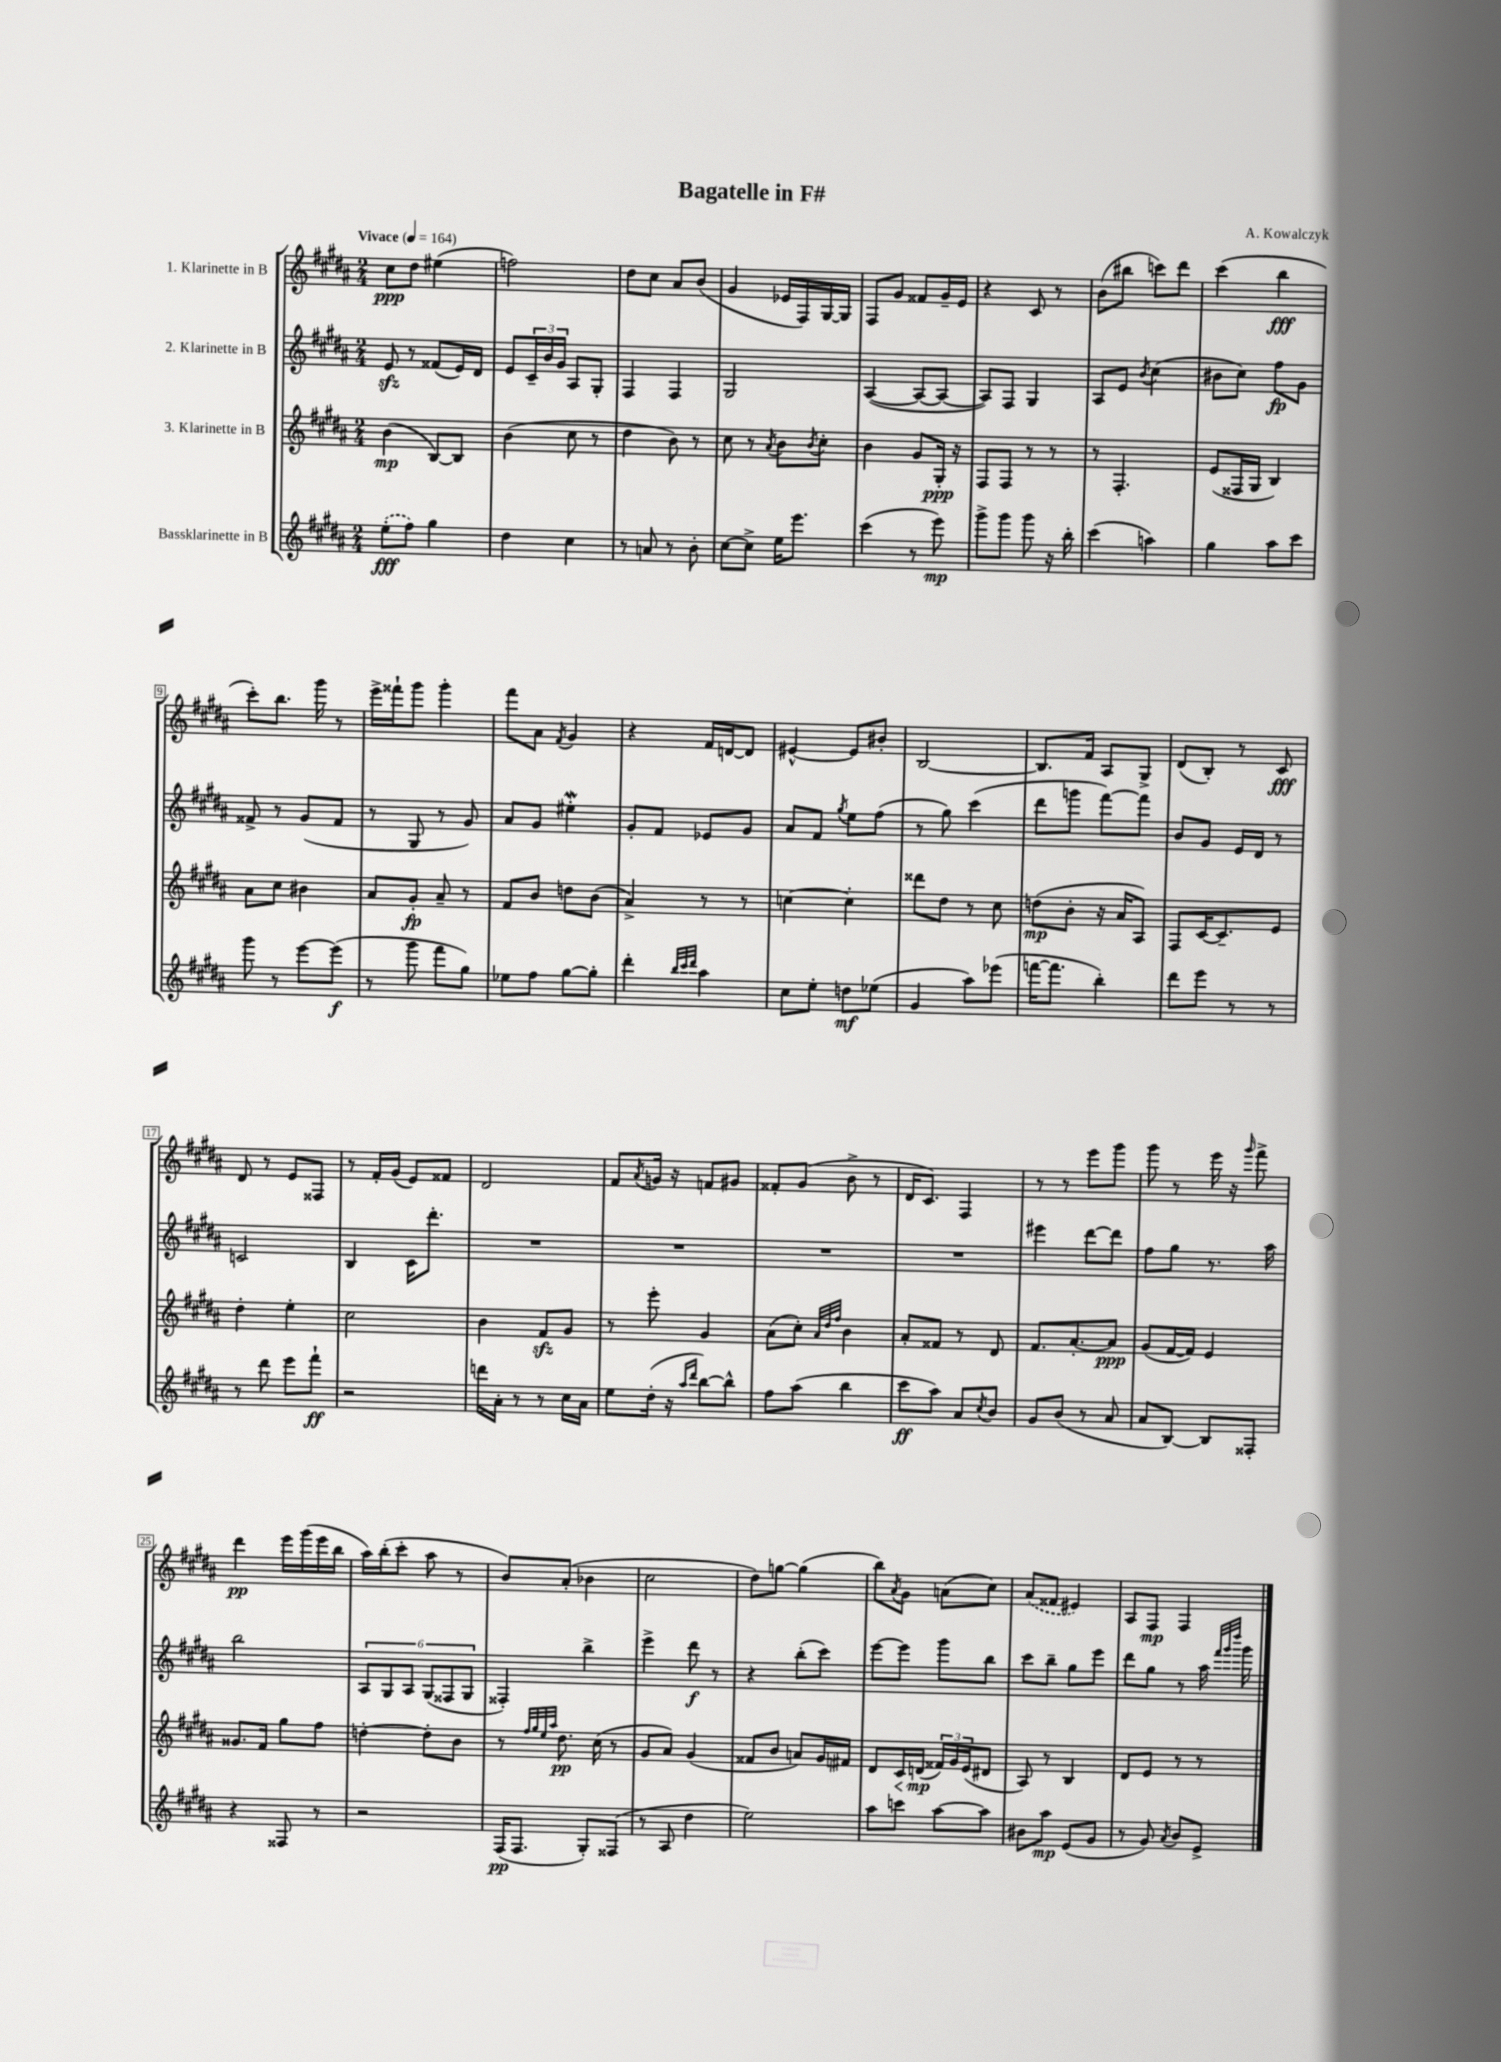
\header { title = "Bagatelle in F#" composer = "A. Kowalczyk" }
<<
\new StaffGroup <<
\new Staff = "s0" \with { instrumentName = "1. Klarinette in B" } {
    \clef treble \key b \major \numericTimeSignature \time 2/4 \tempo "Vivace" 4 = 164
    cis''8\ppp dis''8 eis''4( |
    f''2) |
    dis''8 cis''8 ais'8 b'8( |
    gis'4 ees'16 fis16) gis16~ gis16 |
    fis8 gis'8 fisis'8 gis'16-- e'16 |
    r4 cis'8 r8 |
    b'8( bis''8 c'''8) dis'''8 |
    cis'''4( b''4\fff |
    cis'''8-.) b''8. gis'''16 r8 |
    e'''16-> fisis'''16-! gis'''8 gis'''4-. |
    fis'''8 ais'8 \acciaccatura { fis'8 } gis'4 |
    r4 fis'16 d'16~ d'8 |
    eis'4~-^ eis'8 bis'8-. |
    b2~ |
    b8. fis'16 ais8 gis8-> |
    dis'8( b8-.) r8 cis'8\fff |
    dis'8 r8 e'8 fisis8 |
    r8 fis'16-. gis'16( e'8) fisis'8 |
    dis'2 |
    fis'8 \acciaccatura { ais'8 } g'16 r16 f'8 gis'8 |
    fisis'8-. gis'8( b'8-> r8 |
    dis'16 cis'8.) fis4 |
    r8 r8 e'''8 gis'''8 |
    gis'''8 r8 e'''16 r16 \grace { gis'''16 } fis'''8-> |
    dis'''4\pp e'''16 gis'''16( e'''16 b''16 |
    ais''16) b''16-.( cis'''8-. ais''8 r8 |
    b'8) ais'8-.( bes'4 |
    cis''2 |
    dis''8) g''8~ g''4( |
    b''8) \acciaccatura { ais'8 } gis'8 a'8( cis''8) |
    \once \slurDashed ais'8( fisis'8 eis'4) |
    ais8 fis8\mp fis4 \bar "|." |
}
\new Staff = "s1" \with { instrumentName = "2. Klarinette in B" } {
    \clef treble \key b \major \numericTimeSignature \time 2/4
    e'8\sfz r8 fisis'8( e'16) dis'16 |
    e'8 \tuplet 3/2 { cis'16-- b'16 gis'16 } ais8 gis8-. |
    fis4 fis4 |
    gis2 |
    ais4~( ais8~ ais8~ |
    ais8) fis8 gis4 |
    ais8 e'8 \acciaccatura { b'8 } cis''4( |
    bis'8 cis''8) fis''8\fp gis'8 |
    fisis'8-> r8 gis'8( fisis'8 |
    r8 gis8 r8 gis'8) |
    ais'8 gis'8 eis''4-.\mordent |
    gis'8-. fis'8 ees'8 gis'8 |
    ais'8 fis'8 \acciaccatura { gis''8 } e''8 fis''8( |
    r8 gis''8) cis'''4( |
    dis'''8 g'''8 fis'''8~) fis'''8 |
    b'8 gis'8 e'16 dis'16 r8 |
    c'2 |
    b4 cis'16 dis'''8.-. |
    R2 |
    R2 |
    R2 |
    R2 |
    eis'''4 dis'''8~ dis'''8 |
    fis''8 gis''8 r8. ais''16 |
    b''2 |
    \tuplet 6/4 { ais8 gis8 ais8 gis8( fisis8 gis8 } |
    fisis4-.) b''4-> |
    e'''4-> dis'''8\f r8 |
    r4 b''8-.( cis'''8) |
    e'''8~ e'''8 gis'''8 b''8 |
    cis'''8 b''8-- gis''8 e'''8 |
    dis'''8 gis''8 r8 ais''16 \grace { fis'''32 gis'''32 dis''''32 } gis'''16 \bar "|." |
}
\new Staff = "s2" \with { instrumentName = "3. Klarinette in B" } {
    \clef treble \key b \major \numericTimeSignature \time 2/4
    b'4\mp( b8~) b8 |
    b'4( cis''8 r8 |
    dis''4 b'8) r8 |
    cis''8 r8 \acciaccatura { ais'8 } b'8 \acciaccatura { b'8 } cis''8-. |
    b'4 gis'8 gis16-.\ppp r16 |
    fis8 fis8 r8 r8 |
    r8 fis4.-. |
    e'8( fisis16 gis16 b4) |
    ais'8 cis''8 bis'4 |
    ais'8 gis'8-.\fp ais'8-- r8 |
    fis'8 b'8 d''8 b'8( |
    ais'4->) r8 r8 |
    c''4~ c''4-. |
    disis'''8 dis''8 r8 cis''8 |
    d''8\mp( b'8-. r16 ais'16 ais8) |
    fis8 cis'16~ cis'8.-- e'8 |
    dis''4-. e''4-. |
    cis''2 |
    b'4 fis'8\sfz gis'8 |
    r8 e'''8-. gis'4 |
    ais'8( cis''8-.) \grace { ais'32 dis''32 fis''32 } b'4 |
    ais'8-. fisis'8 r8 dis'8 |
    fis'8. ais'8.~-. ais'8\ppp |
    gis'8( fis'16~ fis'16) e'4 |
    gisis'8. fis'16 gis''8 fis''8 |
    d''4~-. d''8-. b'8 |
    r8 \grace { fis''32 gis''32 e''32 ais''32 } dis''8.\pp cis''16( r8 |
    gis'8 ais'8) gis'4( |
    fisis'8 b'8 a'8) gis'16 fis'16 |
    dis'8 cis'16\< d'16\mp\!( \tuplet 3/2 { fisis'16) gis'16 e'16( } dis'8 |
    ais8) r8 b4 |
    dis'8 e'8 r8 r8 \bar "|." |
}
\new Staff = "s3" \with { instrumentName = "Bassklarinette in B" } {
    \clef treble \key b \major \numericTimeSignature \time 2/4
    \once \slurDashed e''8-.\fff( fis''8) gis''4 |
    dis''4 cis''4 |
    r8 a'8 r8 b'8-. |
    cis''8~ cis''8-> e''16 e'''8. |
    cis'''4( r8 e'''8\mp) |
    gis'''8-> gis'''8 gis'''8 r16 b''16-. |
    cis'''4( a''4) |
    gis''4 ais''8 cis'''8 |
    gis'''8 r8 e'''8~ e'''8\f( |
    r8 gis'''8 fis'''8 gis''8) |
    ees''8 fis''8 gis''8~ gis''8-. |
    dis'''4-. \grace { b''32 cis'''32 dis'''32 } ais''4 |
    cis''8 e''8-. d''8\mf ees''8( |
    gis'4 ais''8) ees'''8( |
    f'''16~ f'''8. b''4-.) |
    dis'''8 e'''8 r8 r8 |
    r8 dis'''8 e'''8 fis'''8-!\ff |
    r2 |
    d'''16 ais'16-. r8 r8 cis''16 ais'16 |
    e''8 dis''16-.( r16 \grace { ais''16 dis'''16 } b''8~) b''8-^ |
    fis''8 ais''8( b''4 |
    cis'''8\ff ais''8) ais'8 \acciaccatura { cis''8 } b'8 |
    gis'8 b'8( r8 ais'8 |
    ais'8 b8~) b8 fisis8-. |
    r4 fisis8 r8 |
    r2 |
    fis16\pp( fis8. gis8-.) fisis8( |
    r8 ais8 dis''4 |
    e''2) |
    ais''8 c'''8 ais''8~ ais''8 |
    bis'8 ais''8\mp e'8( gis'8 |
    r8 gis'8) \acciaccatura { ais'8 } b'8 e'8-> \bar "|." |
}
>>
>>
\layout { \context { \Score \override BarNumber.stencil = #(make-stencil-boxer 0.1 0.3 ly:text-interface::print) } }
